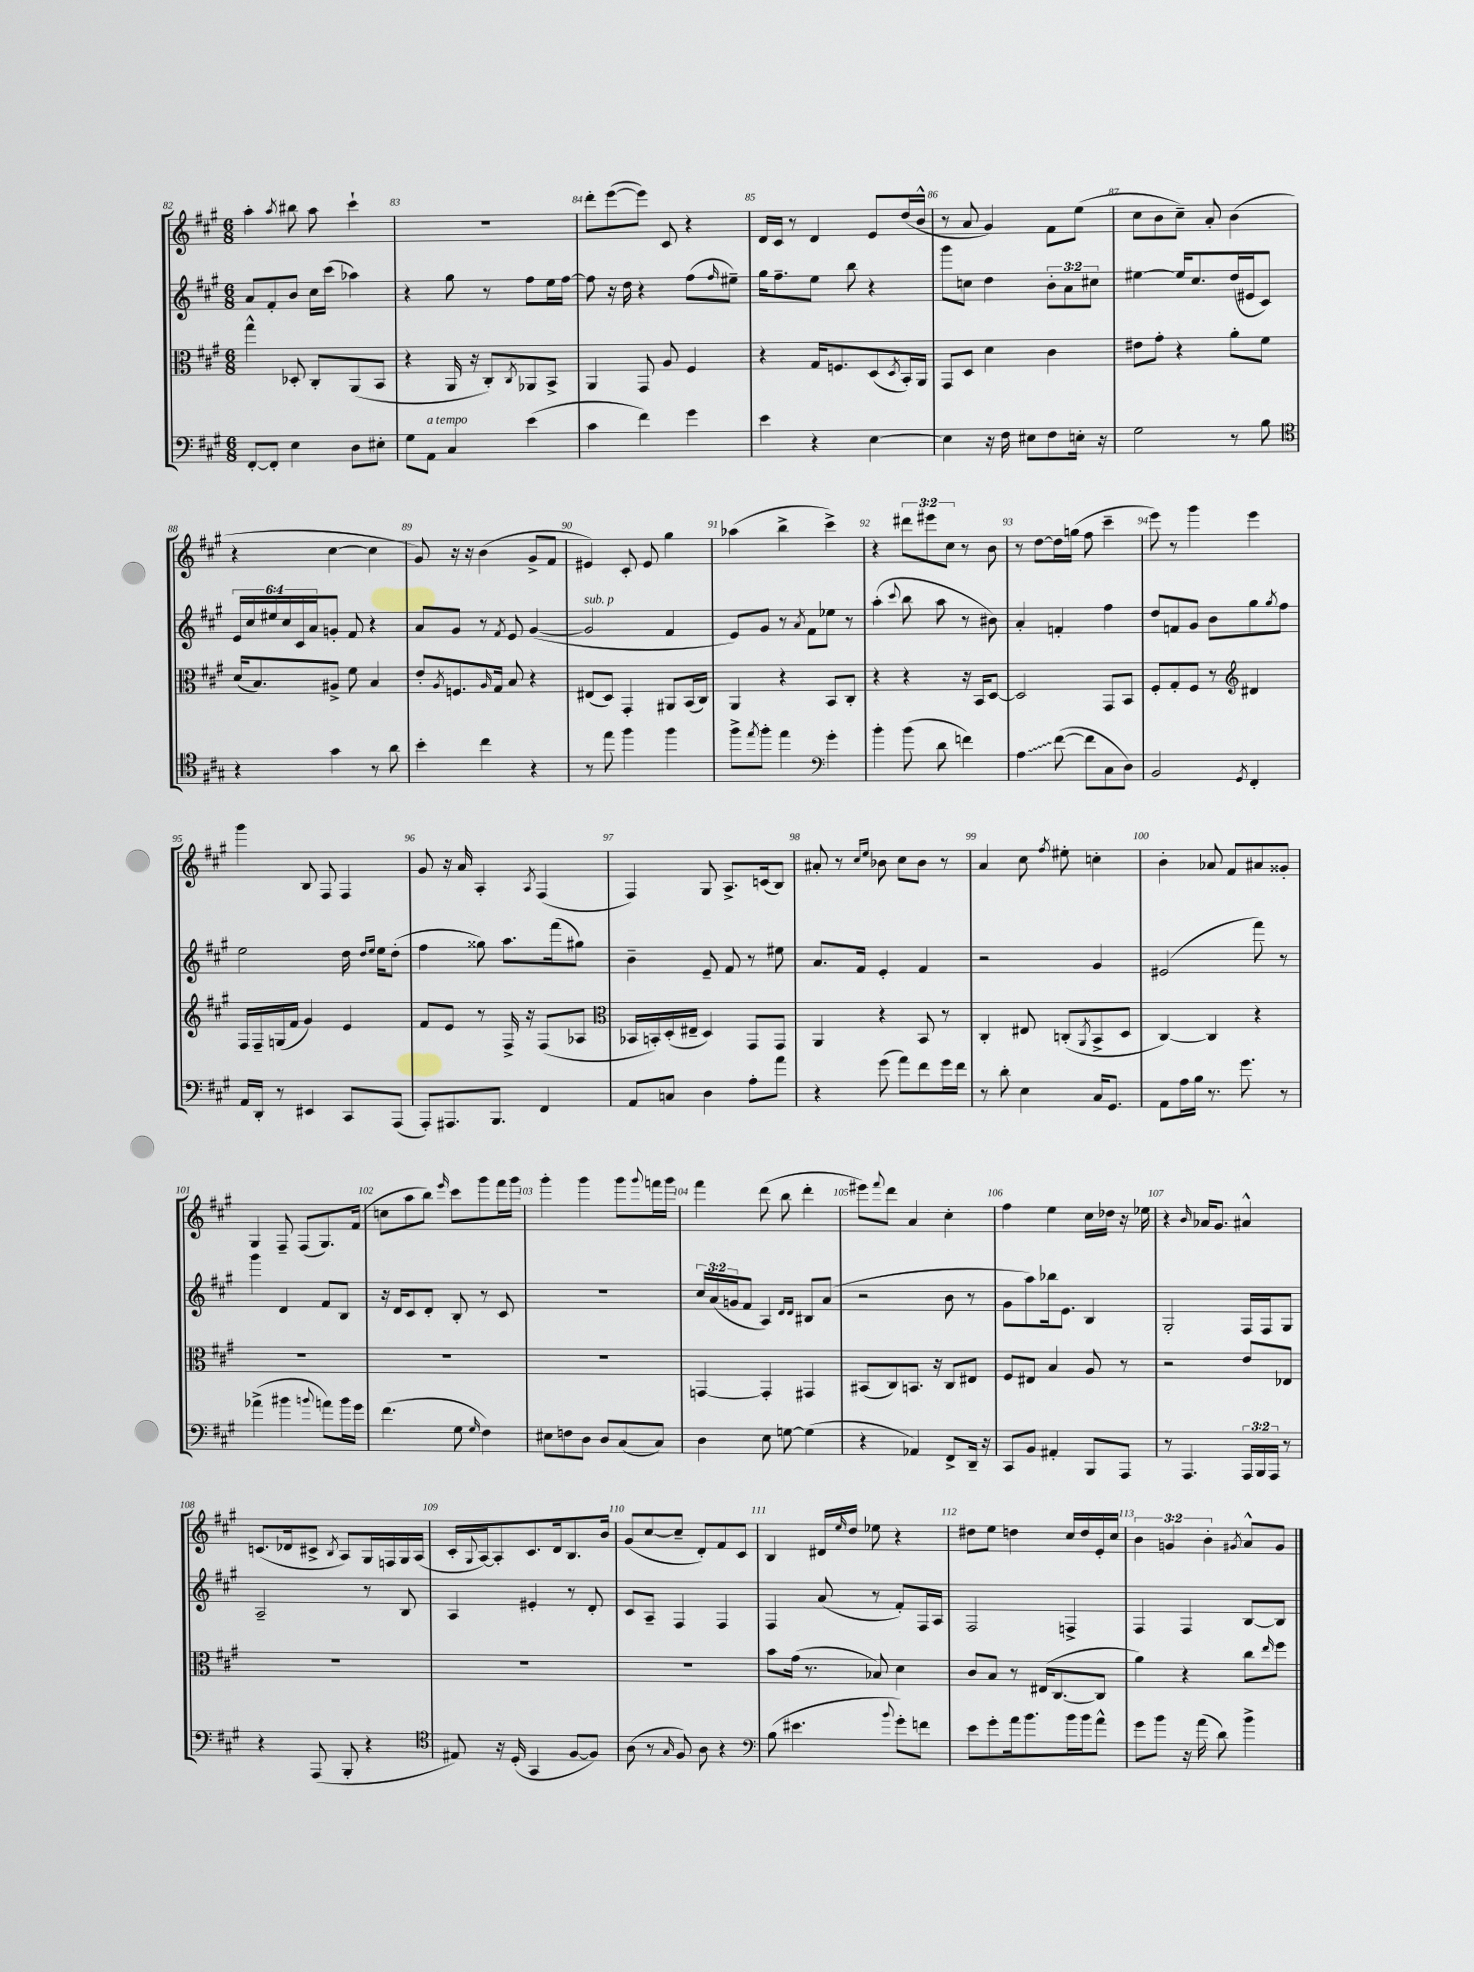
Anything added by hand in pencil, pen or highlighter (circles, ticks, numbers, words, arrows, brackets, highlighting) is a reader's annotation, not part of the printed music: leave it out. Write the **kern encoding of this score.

**kern	**kern	**kern	**kern
*staff4	*staff3	*staff2	*staff1
*clefF4	*clefC3	*clefG2	*clefG2
*k[f#c#g#]	*k[f#c#g#]	*k[f#c#g#]	*k[f#c#g#]
*M6/8	*M6/8	*M6/8	*M6/8
[8FF#'	4gg#^^	8a	4aa'
8FF#']	.	8f#'	.
.	.	.	8qaa
4E	8D-'	8b	8bb#
.	8C#'	16cc#	8aa
.	.	(16ccc#	.
8D	(8AA	4aa-)	4ccc#`
8E#'	8BB	.	.
=	=	=	=
8G#	4r	4r	2.r
8AA	.	.	.
4C#	16AA	8gg#	.
.	16r	.	.
.	8C#')	8r	.
.	8qC#	.	.
(4e	8AA-	8ff#	.
.	8BB^	16ee	.
.	.	[16ff#	.
=	=	=	=
4c#	4AA	8ff#]	8ddd'
.	.	16r	([8eee
.	.	16dd	.
4f#)	8GG#	4r	8eee])
.	8A	.	8c#
4g#	4F#	(8ff#	4r
.	.	16qqff#	.
.	.	8ee#~)	.
=	=	=	=
4e	4r	16gg#	16d
.	.	8.ff#~	16c#
.	.	.	8r
4r	16G#	8ee	4d
.	8.F	.	.
.	.	8bb	.
[4E	(8D	4r	8e
.	8qD	.	.
.	16BB')	.	(16dd
.	16AA	.	16b^^
=	=	=	=
4E]	8GG#	8ggg#	8r
.	8D	8cc	8a
16r	4d	4dd	4g#)
16F#	.	.	.
8E#	.	.	.
8F#	4c#	12b'	8f#
.	.	12a	.
16E'	.	.	(8ee
.	.	12cc#	.
16r	.	.	.
=	=	=	=
2G#	8e#	[4ee#	8cc#
.	8g#'	.	8b
.	4r	16ee#]	8cc#~)
.	.	8.cc#	.
.	.	.	8a'
8r	8a'	(16dd	(4b
.	.	16e#	.
8B	8f#	8c#)	.
=	=	=	=
*clefC4	*	*	*
4r	(16d	24e	4r
.	.	24cc#	.
.	8.B)	.	.
.	.	24ee#	.
.	.	24cc#	.
.	.	24c#	.
.	.	24a	.
4g#	8A#^	8g'	[4cc#
.	8f#	8f#	.
8r	4B	4r	4cc#]
8a	.	.	.
=	=	=	=
4b'	8e'	8a	8g#)
.	8qA	.	.
.	8.F	8g#	16r
.	.	.	16r
4cc#	.	8r	(4b
.	16qqA	.	.
.	16G#	.	.
.	.	8qf#	.
.	8B	8e	.
4r	4r	([4g#	8g#^
.	.	.	8f#
=	=	=	=
8r	(8E#	2g#]	4e#)
8ee	8D)	.	.
4ff#	4GG#'	.	8c#'
.	.	.	8e#
4ff#	8AA#	4f#	4gg#
.	(16BB	.	.
.	16C#)	.	.
=	=	=	=
8ff#^	4AA	8e)	(4aa-
8qee	.	.	.
8ff#'	.	8g#	.
4ee	4r	8r	4bb^
.	.	8qa	.
.	.	8f#	.
*clefF4	*	*	*
4g#'	8BB	8ee-	4ccc#^)
.	8C#'	8r	.
=	=	=	=
4b'	4r	(4aa'	4r
.	.	8qqccc#	.
(8b	4r	8bb	12ddd#
.	.	.	12eee#
8d	.	8aa	.
.	.	.	12cc#
4f)	16r	8r	8r
.	16BB	.	.
.	[8D	8b#)	8b
=	=	=	=
4A	2D]	4a'	8r
.	.	.	[8dd
([8f#	.	4f'	16dd]
.	.	.	(16gg
8f#]	.	.	8ff#
8C#	8GG#	4ff#	4ccc#~
8D)	8BB	.	.
=	=	=	=
2BB	8F#'	8dd	8eee)
.	8G#'	8f	8r
.	8F#	8g#	4ggg#
.	8r	8b	.
*	*clefG2	*	*
8qGG#	.	.	.
4FF#'	4d#	8gg#	4eee
.	.	8qgg#	.
.	.	8ff#	.
=	=	=	=
16AA	16F#	2ee	4ggg#
16DD'	16F#~	.	.
8r	(16G	.	.
.	16f#	.	.
4EE#	4g#)	.	8B
.	.	.	8F#
8CC#	4e	16dd	4F#
.	.	16qqdd	.
.	.	16qqee	.
.	.	16ee	.
(8AAA	.	(8dd'	.
=	=	=	=
8AAA')	8f#	4ff#	8g#
8.AAA#	8e	.	16r
.	.	.	16a
.	8r	8gg##)	4A'
8.BBB	.	.	.
.	16F#^	8.aa	.
.	16r	.	.
.	.	.	8qA
4FF#	(8F#	.	(4F#
.	.	(16fff#	.
.	8A-	8gg#)	.
=	=	=	=
*	*clefC3	*	*
8AA	16BB-	4b~	4F#)
.	16BB')	.	.
8C	(16D'	.	.
.	16E#~	.	.
4D	4D)	8e~	8G#
.	.	8f#	8.A^
8A'	8GG#	8r	.
.	.	.	(16c
8a	8GG#	8ee#	8B)
=	=	=	=
4r	4AA	8.a	8a#'
.	.	.	8r
.	.	16f#	.
.	.	.	16qqcc#
.	.	.	16qqee
(8g#	4r	4e'	8b-
8a)	.	.	8cc#
8f#	8BB	4f#	8b-
16g#	8r	.	8r
16f#	.	.	.
=	=	=	=
8r	4C#'	2r	4a
8d'	.	.	.
4E	8E#	.	8cc#
.	.	.	8qff#
.	(8C'	.	8ee#'
.	8qAA	.	.
16C#	8BB^	4g#	4cc'
8.GG#	.	.	.
.	8D	.	.
=	=	=	=
8AA	[4C#)	(2e#	4b'
16A	.	.	.
16B	.	.	.
8.r	4C#]	.	8a-
.	.	.	8f#
8.g#	.	.	.
.	4r	8fff#)	8a#
8r	.	8r	8g##'
=	=	=	=
(4a-^	2.r	4ggg#	4G#
4b#	.	4d	8F#~
.	.	.	(8F#
8qqb	.	.	.
8a)	.	8f#	8.G#)
16b	.	8B	.
16g#	.	.	(16f#
=	=	=	=
(4.f#	2.r	16r	8cc
.	.	16d	.
.	.	8c#	8aa
.	.	8d'	8bb)
.	.	.	16qqeee
8G#	.	8B'	8ccc#
16qqG#	.	.	.
4F#)	.	8r	8ggg#
.	.	8c#	16fff#
.	.	.	16ggg#
=	=	=	=
8E#	2.r	2.r	4ggg#'
8F	.	.	.
8D	.	.	4ggg#
8D	.	.	.
(8C#	.	.	8ggg#
.	.	.	8qqggg#
8C#)	.	.	16fff
.	.	.	16ggg#
=	=	=	=
4D	[4GG	24cc#	4fff#
.	.	(24a	.
.	.	24g	.
.	.	8f#	.
8E	4GG']	4A)	(8ddd
[8G	.	.	8bb
.	.	16qqd	.
.	.	16qqd	.
(4G]	4GG#	8B#	4ddd'
.	.	(8a	.
=	=	=	=
4r	(8BB#	2r	8eee#)
.	.	.	8qqfff#
.	8C#)	.	8ddd
4AA-)	8.BB	.	4a
.	16r	.	.
8FF#^	8C#	8b	4cc#'
16DD~	8E#	8r	.
16r	.	.	.
=	=	=	=
8CC#	8F#	8g#	4ff#
8BB	8E#	8aa)	.
4AA#'	4B	16bb-	4ee
.	.	8.e	.
8BBB	8A	4B	16cc#
.	.	.	16dd-
8AAA	8r	.	16r
.	.	.	16ee-
=	=	=	=
8r	2r	2G#'	4r
4.AAA	.	.	.
.	.	.	16qqb
.	.	.	16a-
.	.	.	8.g#
24AAA	8e	16F#	4a#^^
24BBB	.	.	.
.	.	16F#	.
24AAA	.	.	.
8r	8E-	8G#	.
=	=	=	=
4r	2.r	2A~	(8.c
.	.	.	16d-
(8AAA	.	.	8c#^
.	.	.	8qB
8BBB'	.	.	8A)
4r	.	8r	16G#
.	.	.	16F
.	.	8B	16G#
.	.	.	(16A
=	=	=	=
*clefC4	*	*	*
8E#)	2.r	4A	16c#'
.	.	.	8qqG#
.	.	.	[16A)
16r	.	.	8A']
(16D'	.	.	.
4GG#	.	4e#'	8.c#
.	.	.	16d
[8F#	.	8r	8.B
8F#])	.	8d'	.
.	.	.	16b
=	=	=	=
(8A	2.r	8c#	(8g#
8r	.	8A~	[8cc#
16qqG#	.	.	.
8F#)	.	4F#	8cc#~]
8A	.	.	8d')
4r	.	4F#	8f#
.	.	.	8c#
=	=	=	=
*clefF4	*	*	*
(8B	8b	4F#	4B
4.e#	(16g#	.	.
.	8.r	.	.
.	.	(8a	16d#
.	.	.	16qqee
.	.	.	16dd
.	8B-)	8r	8ee-
8qqb	.	.	.
8g#')	4d	8f#')	4r
8f	.	16F#	.
.	.	16A	.
=	=	=	=
8e	8c#	2F#	8dd#
8g#'	8B	.	8ee
16a	8r	.	4dd
8.b	.	.	.
.	(16E#	.	.
.	[8.C#	.	.
16b	.	4F^	16cc#
16b	.	.	16dd
8a^^	8C#]	.	16e'
.	.	.	16cc#
=	=	=	=
8g#	4a)	4F#	6b
8b	.	.	.
.	.	.	6g
16r	4r	4F#	.
(16a	.	.	.
.	.	.	6b'
8d)	.	.	.
.	.	.	8qg#
4b^	8cc#	[8B	8a^^
.	16qqee	.	.
.	8ff#	8B]	8g#
==	==	==	==
*-	*-	*-	*-
